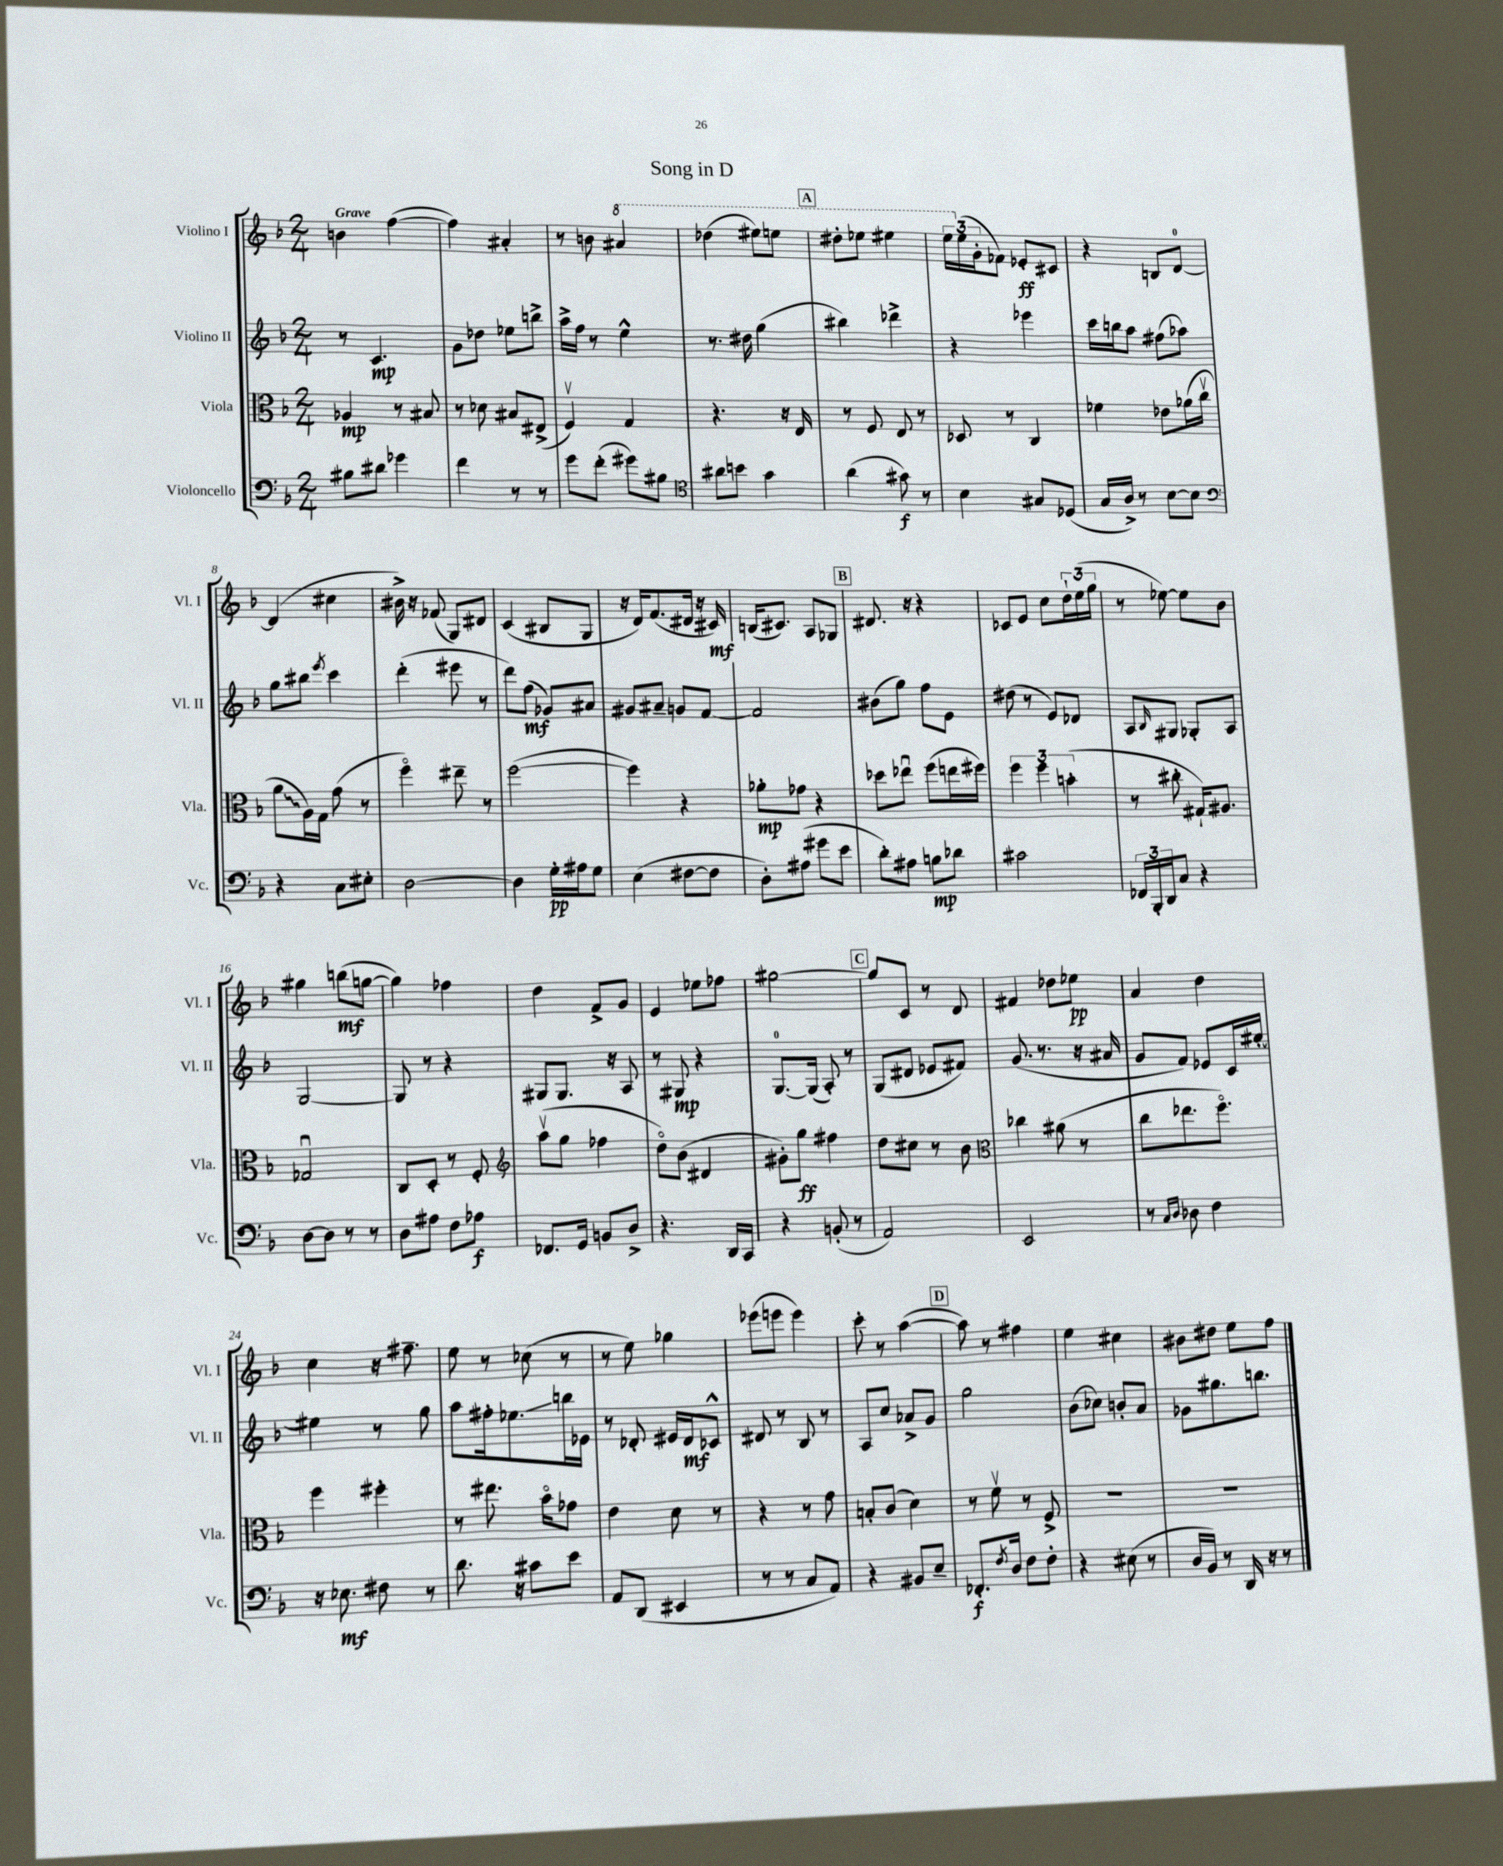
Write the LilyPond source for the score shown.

\header { title = "Song in D" }
<<
\new StaffGroup <<
\new Staff = "s0" \with { instrumentName = "Violino I" shortInstrumentName = "Vl. I" } {
    \clef treble \key f \major \numericTimeSignature \time 2/4 \tempo "Grave"
    b'4 f''4~( |
    f''4) ais'4-. |
    r8 b'8 \ottava #1 ais''4 |
    des'''4( eis'''8) e'''8 |
    \mark \markup { \box "A" } dis'''8-. ees'''8 eis'''4 |
    \tuplet 3/2 { e'''16 \ottava #0 e''16( g'16-. } fes'8) ees'8-.\ff cis'8 |
    r4 b8 d'8-0~ |
    d'4( cis''4 |
    bis'16->) r16 fes'8( g8) dis'8 |
    c'4( bis8 g8 |
    r16 d'16) f'8.( dis'16 r16 cis'16\mf) |
    b16( cis'8.) a8 ges8 |
    \mark \markup { \box "B" } dis'8. r16 r4 |
    ces'8 e'8 c''8 \tuplet 3/2 { d''16-! e''16( g''16 } |
    r8 ees''8~) ees''8 bes'8 |
    gis''4 b''8\mf( g''8~ |
    g''4) fes''4 |
    d''4 f'8-> g'8 |
    e'4 ees''8 fes''8 |
    gis''2~ |
    \mark \markup { \box "C" } gis''8 c'8 r8 d'8 |
    fis'4 des''8 ees''8\pp |
    a'4 d''4 |
    c''4 r16 fis''8.-- |
    e''8 r8 ces''8( r8 |
    r8 e''8) ges''4 |
    ees'''8( e'''8 e'''4) |
    c'''8-. r8 a''4~( |
    \mark \markup { \box "D" } a''8) r8 fis''4 |
    e''4 cis''4 |
    bis'8 dis''8 e''8 f''8 \bar "|." |
}
\new Staff = "s1" \with { instrumentName = "Violino II" shortInstrumentName = "Vl. II" } {
    \clef treble \key f \major \numericTimeSignature \time 2/4
    r8 c'4.\mp |
    g'8 des''8 ees''8 b''8-> |
    a''16-> f''16 r8 e''4-^ |
    r8. dis''16 g''4( |
    \mark \markup { \box "A" } bis''4) des'''4-> |
    r4 ees'''4 |
    c'''16 b''16 a''8 fis''8( aes''8) |
    g''8 bis''8 \acciaccatura { e'''8 } c'''4 |
    d'''4-.( eis'''8 r8 |
    d'''8) f''8\mf( ges'8) ais'8 |
    gis'8 ais'8-- g'8 f'8~ |
    f'2 |
    \mark \markup { \box "B" } bis'8( g''8) f''8 e'8 |
    dis''8( r8 e'8) des'8 |
    a8 \grace { bes16 } gis8 ges8-. a8 |
    g2~ |
    g8 r8 r4 |
    gis8 gis8. r16 a8 |
    r8 gis8\mp r4 |
    g8.-0~ g16( a8-.) r8 |
    \mark \markup { \box "C" } g8( dis'8 ees'8 fis'8) |
    g'8.( r8. r16 ais'16 |
    g'8 f'8) ees'8 c'16 eis''16~-. |
    eis''4 r8 g''8 |
    a''8 fis''16-. ees''8.\glissando b''16 ees'16 |
    r8 des'8-. eis'16 des'16\mf ces'8-^ |
    dis'8 r8 bes8 r8 |
    a8 c''8 aes'8-> g'8 |
    \mark \markup { \box "D" } g''2 |
    bes'8( ces''8) b'8-. a'8 |
    ges'8 gis''8. b''8. \bar "|." |
}
\new Staff = "s2" \with { instrumentName = "Viola" shortInstrumentName = "Vla." } {
    \clef alto \key f \major \numericTimeSignature \time 2/4
    aes4\mp r8 bis8 |
    r8 des'8 bis8 eis8->( |
    f4\upbow) g4 |
    r4. r16 e16 |
    \mark \markup { \box "A" } r8 f8 e8 r8 |
    des8 r8 c4 |
    fes'4 ees'8 aes'16( c''16\upbow |
    \once \override Glissando.style = #'zigzag a'8\glissando a16) g16 g'8( r8 |
    f''4\flageolet) eis''8-- r8 |
    f''2~( |
    f''4) r4 |
    aes'8-.\mp ges'8 r4 |
    \mark \markup { \box "B" } des''8 ees''8\downbow f''8( e''16 fis''16) |
    \tuplet 3/2 { f''4 f''4 b'4-.( } |
    r8 cis''8-. gis16-!) ais8. |
    ges2\downbow |
    c8 d8-. r8 f8-. |
    \clef treble a''8\upbow( g''8 fes''4 |
    d''8\flageolet) bes'8( dis'4 |
    gis'8-.) g''8\ff fis''4 |
    \mark \markup { \box "C" } d''8 cis''8 r8 bes'8 |
    \clef alto ces''4 ais'8( r8 |
    c''8 ees''8. f''8.\flageolet) |
    f''4 fis''4-. |
    r8 eis''8. bes'16\flageolet ges'8 |
    e'4 d'8 r8 |
    r4 r8 g'8 |
    b8-. c'8( d'4) |
    \mark \markup { \box "D" } r8 f'8\upbow r8 f8-> |
    R2 |
    R2 \bar "|." |
}
\new Staff = "s3" \with { instrumentName = "Violoncello" shortInstrumentName = "Vc." } {
    \clef bass \key f \major \numericTimeSignature \time 2/4
    bis8 dis'8 ges'4 |
    f'4 r8 r8 |
    g'8 f'8-.( gis'8) bis8 |
    \clef tenor ais'8 b'8 g'4 |
    \mark \markup { \box "A" } a'4( gis'8\f) r8 |
    bes4 gis8 des8( |
    g16 a16->) r8 bes8~ bes8 |
    \clef bass r4 c8 eis8-. |
    d2~ |
    d4 g16-.\pp ais16 g8 |
    e4( fis8~ fis8 |
    d8-.) ais8( gis'8 e'8 |
    \mark \markup { \box "B" } d'8-.) ais8 b8\mp des'8 |
    cis'2 |
    \tuplet 3/2 { fes,16 bes,,16-. d,16 } c8 r4 |
    d8~ d8 r8 r8 |
    d8 ais8 f8 aes8\f |
    fes,8. g,16 b,8 d8-> |
    r4. d,16 c,16 |
    r4 b,8-.( r8 |
    \mark \markup { \box "C" } a,2) |
    e,2 |
    r8 \grace { c16 d16 } des8 f4 |
    r16 ees8.\mf fis8 r8 |
    d'8. r16 cis'8 e'8 |
    a,8 d,8( eis,4 |
    r8 r8 c8 a,8) |
    r4 bis,8 e8-- |
    \mark \markup { \box "D" } fes,8.-.\f \acciaccatura { f8 } d16 f8 f8-. |
    r4 eis8( r8 |
    d16 bes,16) r8 d,16 r16 r8 \bar "|." |
}
>>
>>
